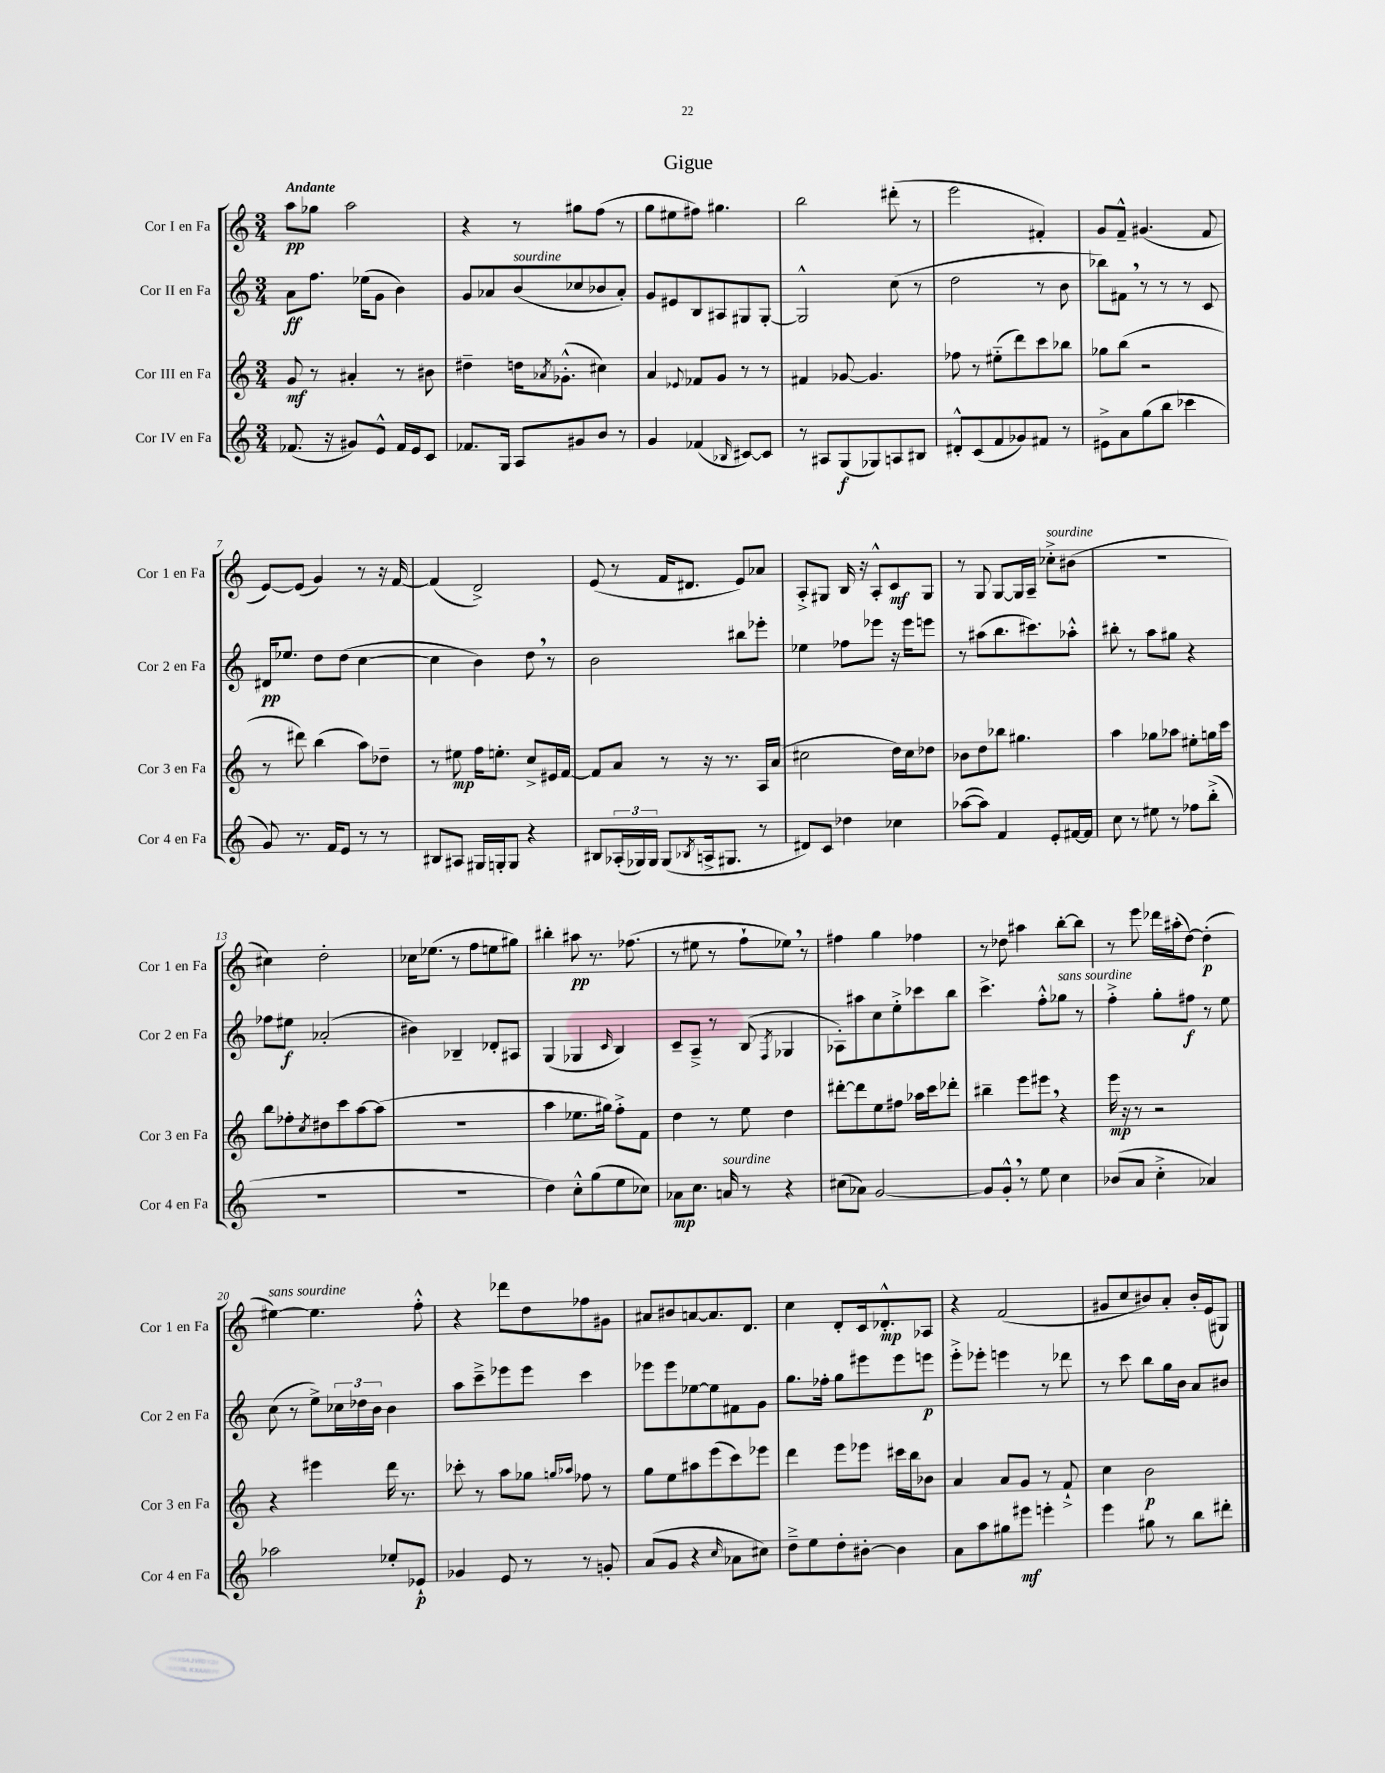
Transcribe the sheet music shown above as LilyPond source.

\header { title = "Gigue" }
<<
\new StaffGroup <<
\new Staff = "s0" \with { instrumentName = "Cor I en Fa" shortInstrumentName = "Cor 1 en Fa" } {
    \clef treble \key c \major \numericTimeSignature \time 3/4 \tempo "Andante"
    a''8\pp ges''8 a''2 |
    r4 r8 gis''8 f''8( r8 |
    g''8 eis''8 fis''8) gis''4. |
    b''2 dis'''8-.( r8 |
    e'''2 fis'4-.) |
    g'8 f'8---^ gis'4.( f'8 |
    e'8~) e'8( g'4) r8 r16 f'16~ |
    f'4( d'2->) |
    e'8( r8 f'16 dis'8. e'8) aes'8 |
    a8-.-> gis8 b16 r16 a8-.-^ c'8\mf gis8 |
    r8 g8 g8~ g16 a16-- ces''8-.->^\markup { \italic "sourdine" } bis'8( |
    R2. |
    cis''4) d''2-. |
    ces''16 ees''8.( r8 f''8 e''8 gis''8) |
    bis''4-. ais''8\pp r8. fes''8.( |
    r8 eis''8 r8 f''8-! ees''8) \breathe r8 |
    fis''4 g''4 fes''4 |
    r8 des''8 ais''4 b''8~-. b''8 |
    r8 e'''8 des'''16 ais''16-.( d''8~) d''4-.\p( |
    eis''4~^\markup { \italic "sans sourdine" }) eis''4. f''8-.-^ |
    r4 des'''8 d''8 fes''8 gis'8 |
    ais'8 bis'8 a'8~ a'8. d'8. |
    c''4 d'8-. c'16 des'8.-.-^\mp aes8 |
    r4 f'2( |
    gis'8 c''8 bis'8) a'8-. bis'16-. e'16( gis8) \bar "|." |
}
\new Staff = "s1" \with { instrumentName = "Cor II en Fa" shortInstrumentName = "Cor 2 en Fa" } {
    \clef treble \key c \major \numericTimeSignature \time 3/4
    a'8\ff f''8. ees''16( g'8 b'4) |
    g'8 aes'8 b'8^\markup { \italic "sourdine" }( ces''8 bes'8 aes'8-.) |
    g'8 eis'8 b8 ais8 gis8 gis8~-. |
    gis2-^ c''8( r8 |
    d''2 r8 b'8 |
    bes''8) fis'8 \breathe r8 r8 r8 c'8 |
    dis'16\pp ees''8. d''8 d''8( c''4~ |
    c''4 b'4) d''8 \breathe r8 |
    b'2 bis''8 ees'''8-. |
    ees''4 fes''8 ees'''8 r16 ees'''16 e'''8 |
    r8 ais''8( b''8. cis'''8.) aes''8-.-^ |
    bis''8-. r8 a''8 gis''8 r4 |
    fes''8 eis''8\f aes'2-.( |
    bis'4) bes4-- des'8-. ais8 |
    g4( ges4 \grace { c'16 } b4) |
    c'8-- a8---> r8 b8( \acciaccatura { f8 } ges4 |
    aes8-.) ais''8 c''8 e''8-.-> ces'''8 b''8 |
    c'''4.-> f''8-.-^ ges''8^\markup { \italic "sans sourdine" } r8 |
    f''4-.-> g''8-. fis''8\f r8 e''8 |
    c''8( r8 e''8->) \tuplet 3/2 { ces''16 des''16 b'16 } b'4 |
    a''8 c'''8---> ees'''8 ees'''8 c'''4 |
    ees'''8 ees'''8 ees''8~ ees''8 fis'8 g'8 |
    g''8. fes''16-. g''8 eis'''8 eis'''8 e'''8\p |
    e'''8-.-> ees'''8-. e'''4 r8 des'''8 |
    r8 c'''8 b''8 g''16 b'16 a'8 bis'8 \bar "|." |
}
\new Staff = "s2" \with { instrumentName = "Cor III en Fa" shortInstrumentName = "Cor 3 en Fa" } {
    \clef treble \key c \major \numericTimeSignature \time 3/4
    g'8\mf r8 ais'4-. r8 bis'8 |
    dis''4-- d''16 \acciaccatura { aes'8 } ges'8.-.-^( cis''4) |
    a'4 \appoggiatura { ees'8 } fes'8 g'8 r8 r8 |
    fis'4 ges'8~ ges'4. |
    fes''8 r8 eis''8-_( d'''8) c'''8 bes''8 |
    ges''8 b''8( r2 |
    r8 dis'''8) b''4( a''8) des''8-- |
    r8 eis''8\mp f''16 e''8.-. c''8-> eis'16 f'16~ |
    f'8 a'8 r8 r16 r8. a16 a'16( |
    cis''2 d''16) cis''16 des''8 |
    bes'8 d''8 bes''8 gis''4. |
    a''4 ges''8 aes''8 eis''8-. g''16 c'''16 |
    b''8 fes''8-. \acciaccatura { c''8 } dis''8 c'''8 a''8~ a''8( |
    R2. |
    a''4 ees''8. gis''16) f''8-.-> f'8 |
    d''4 r8 e''8 d''4 |
    dis'''8~-. dis'''8 e''8 fis''8 aes''16 c'''16 des'''8-. |
    bis''4-- e'''8 eis'''8 \breathe r4 |
    e'''16\mp r16 r8 r2 |
    r4 eis'''4 d'''16 r8. |
    ces'''8-. r8 a''8 ges''8 \grace { g''16 aes''16 } fes''8 r8 |
    g''8 e''8 ais''8 e'''8( c'''8) ees'''8 |
    d'''4 e'''8 ees'''8 cis'''16 b''16 bes'8 |
    a'4 a'8 g'8 r8 f'8-!-> |
    c''4 b'2\p \bar "|." |
}
\new Staff = "s3" \with { instrumentName = "Cor IV en Fa" shortInstrumentName = "Cor 4 en Fa" } {
    \clef treble \key c \major \numericTimeSignature \time 3/4
    fes'8.( r16 gis'8) e'8-^ fes'16 e'16 c'8 |
    fes'8. g16 a8 gis'8 b'8 r8 |
    g'4 fes'4( \grace { bes16 } cis'8~) cis'8 |
    r8 ais8 g8\f( ges8) a8 bis8 |
    dis'8-.-^ c'8( f'8 ges'8) fis'8 r8 |
    eis'8-> a'8 g''8( b''8 ces'''4 |
    g'8) r8. f'16 e'8 r8 r8 |
    bis8 ais8 gis16 g16-. g8 r4 |
    bis8 \tuplet 3/2 { aes16-.( ges16) ges16 } ges8( \acciaccatura { bes8 } a16-> gis8. r8 |
    dis'8) c'8 des''4 ces''4 |
    aes''8~( aes''8) f'4 e'8-. fis'16~ fis'16 |
    c''8 r8 eis''8 r8 fes''8 b''8-.->( |
    R2. |
    R2. |
    d''4) c''8-.-^ g''8( e''8 ces''8) |
    aes'8\mp c''8. a'16^\markup { \italic "sourdine" } r8 r4 |
    cis''8( aes'8) g'2~ |
    g'8 g'8-.-^ \breathe r8 e''8 c''4 |
    bes'8( a'8 c''4-.-> aes'4) |
    aes''2 ees''8-. ees'8-!\p |
    ges'4 e'8 r8 r8 g'8-. |
    a'8( g'8 r4 \grace { c''16 } aes'8 cis''8) |
    d''8---> e''8 d''8-. bis'8~-. bis'4 |
    a'8 a''8 gis''8 eis'''8\mf e'''4-. |
    e'''4 gis''8 r8 b''8 dis'''8-. \bar "|." |
}
>>
>>
